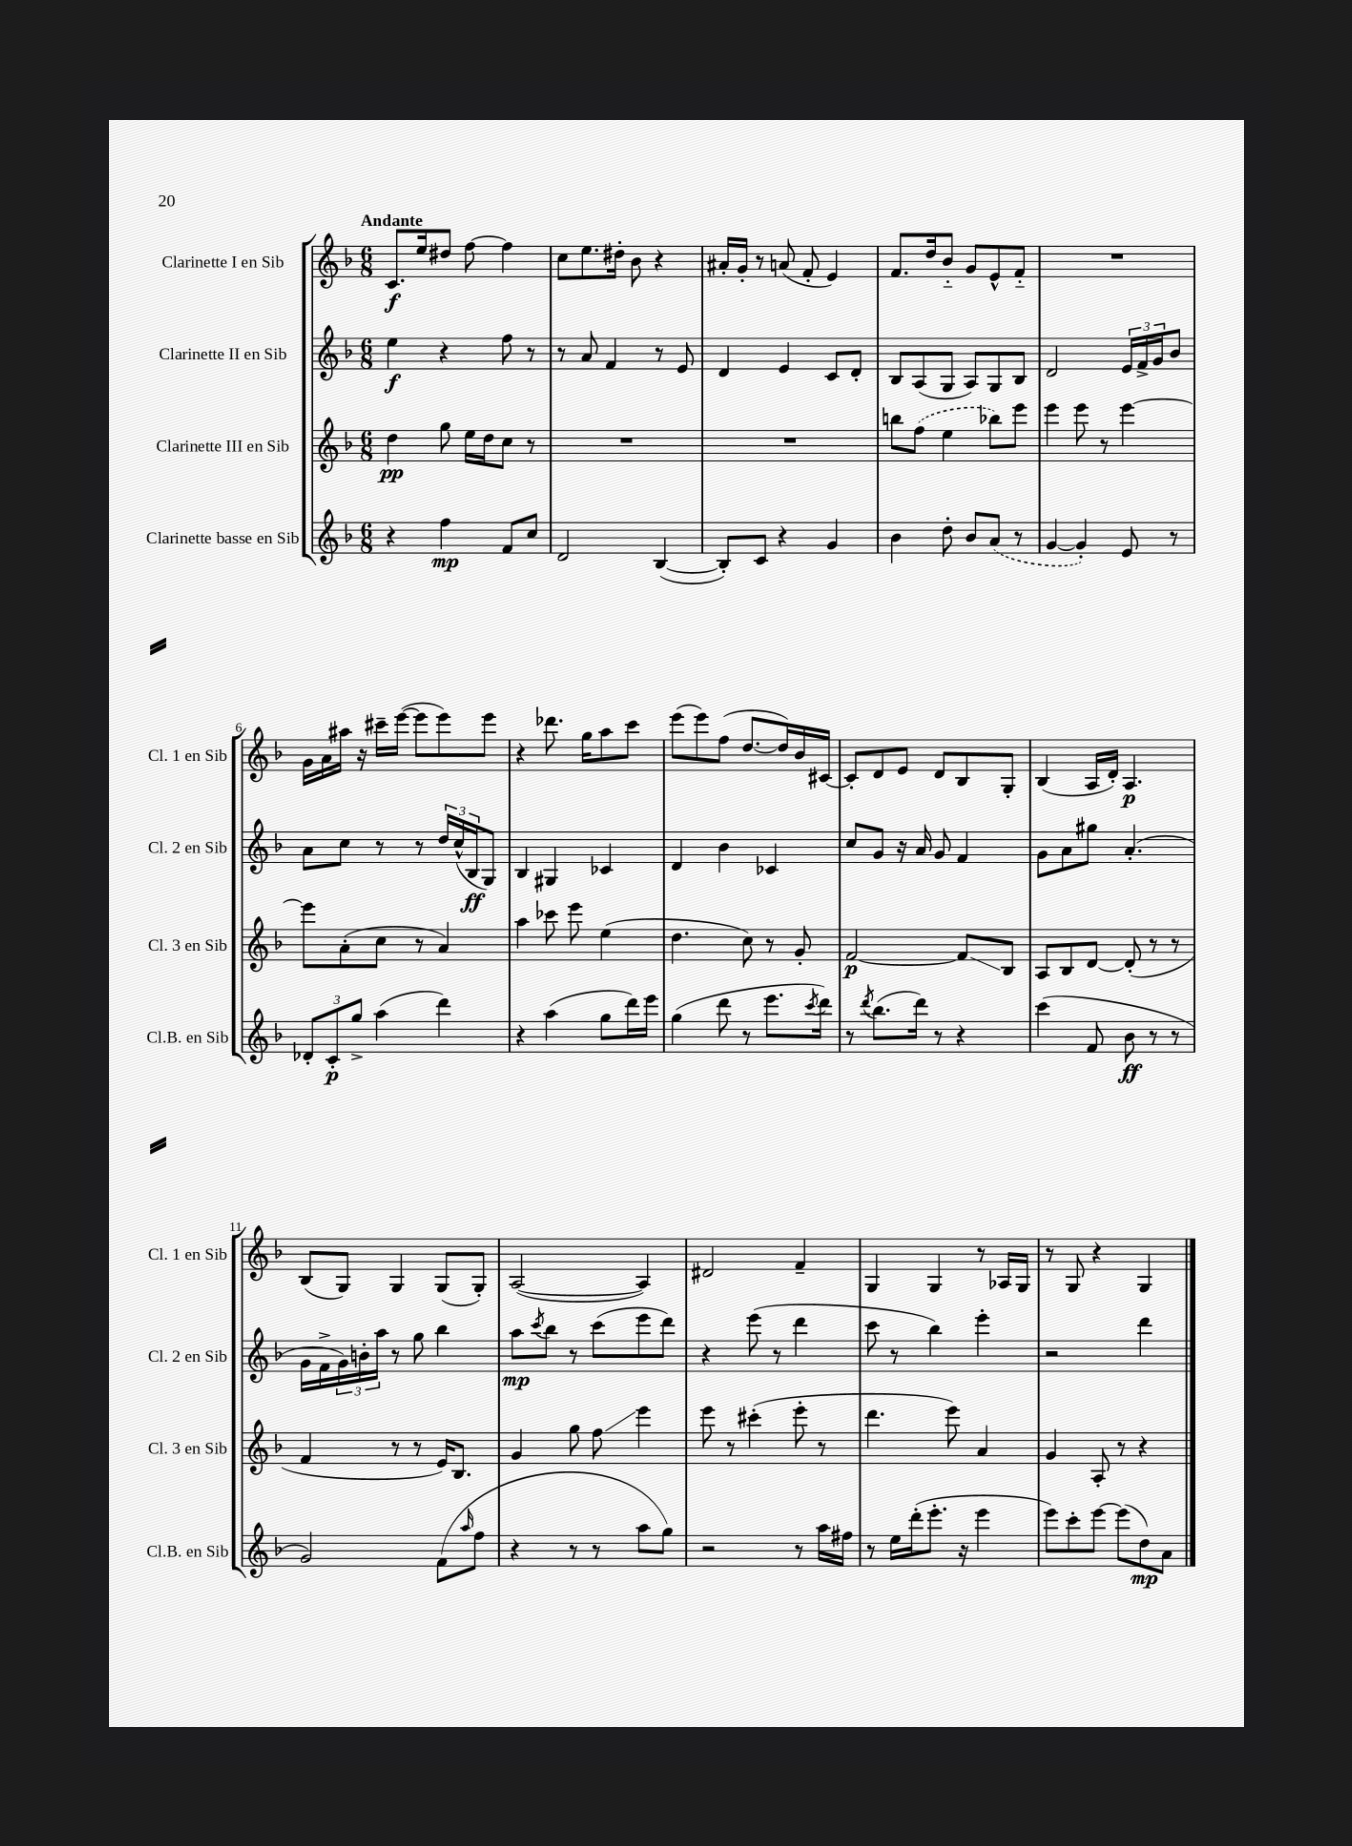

**kern	**kern	**kern	**kern
*staff4	*staff3	*staff2	*staff1
*clefG2	*clefG2	*clefG2	*clefG2
*k[b-]	*k[b-]	*k[b-]	*k[b-]
*M6/8	*M6/8	*M6/8	*M6/8
4r	4dd	4ee	8.c
.	.	.	16ee
4ff	8gg	4r	8dd#
.	16ee	.	[8ff
.	16dd	.	.
8f	8cc	8ff	4ff]
8cc	8r	8r	.
=	=	=	=
2d	2.r	8r	8cc
.	.	8a	8.ee
.	.	4f	.
.	.	.	16dd#'
.	.	.	8b-
([4B-	.	8r	4r
.	.	8e	.
=	=	=	=
8B-'])	2.r	4d	16a#'
.	.	.	16g'
8c	.	.	8r
4r	.	4e	(8a
.	.	.	8f'
4g	.	8c	4e)
.	.	8d'	.
=	=	=	=
4b-	8bb	8B-	8.f
.	(8ff	(8A	.
.	.	.	16dd
8dd'	4ee	8G	8b-'~
8b-	.	8A)	8g
(8a	8bb-)	8G	8e^^
8r	8eee	8B-	8f'~
=	=	=	=
[4g	4eee	2d	2.r
4g'])	8eee	.	.
.	8r	.	.
8e	[4eee	24e	.
.	.	24f^	.
.	.	24g	.
8r	.	8b-	.
=	=	=	=
12d-'	8eee]	8a	16g
.	.	.	16a
12c'	.	.	.
.	(8a'	8cc	16aa#
12gg^	.	.	.
.	.	.	16r
(4aa	8cc	8r	16ccc#~
.	.	.	([16eee
.	8r	8r	8eee]
4ddd)	4a)	24dd	8eee)
.	.	(24cc^^	.
.	.	24B-	.
.	.	8G)	8eee
=	=	=	=
4r	4aa	4B-	4r
(4aa	8ccc-	4G#	8.ddd-
.	8eee	.	.
.	.	.	16gg
8gg	(4ee	4c-	8aa
16ddd)	.	.	8ccc
16eee	.	.	.
=	=	=	=
(4gg	4.dd	4d	(8eee
.	.	.	8eee)
8ddd	.	4b-	(8ff
8r	8cc)	.	[8.dd
8.eee	8r	4c-	.
.	.	.	16dd])
.	8g'	.	16b-
8qccc	.	.	.
16ddd)	.	.	[16c#
=	=	=	=
8r	[2f	8cc	8c#']
8qddd	.	.	.
(8.bb-	.	8g	8d
.	.	16r	8e
16ddd)	.	16a	.
8r	.	8g	8d
4r	8f]	4f	8B-
.	8B-	.	8G'
=	=	=	=
(4ccc	8A	8g	(4B-
.	8B-	8a	.
8f	[8d	8gg#	16A
.	.	.	16d')
8b-	(8d']	(4.a'	4.A
8r	8r	.	.
8r	8r	.	.
=	=	=	=
2g)	4f	16g	(8B-
.	.	16f^	.
.	.	24g)	8G)
.	.	24b'	.
.	.	24aa	.
.	8r	8r	4G
.	8r	8gg	.
(8f	16e)	4bb-	(8G
.	8.B-	.	.
16qqaa	.	.	.
8ff	.	.	8G')
=	=	=	=
4r	4g	8aa	([2A
.	.	8qccc	.
.	.	8bb-	.
8r	8gg	8r	.
8r	8ff	(8ccc	.
8aa	4eee	8eee	4A])
8gg)	.	8ddd)	.
=	=	=	=
2r	8eee	4r	2d#
.	8r	.	.
.	(4ccc#'	(8eee	.
.	.	8r	.
8r	8eee'	4ddd	4f~
16aa	8r	.	.
16ff#	.	.	.
=	=	=	=
8r	4.ddd	8ccc	4G
16ee	.	8r	.
(16ddd'	.	.	.
8.eee'	.	4bb-)	4G
.	8eee)	.	.
16r	.	.	.
4eee	4a	4eee'	8r
.	.	.	16A-
.	.	.	16G
=	=	=	=
8eee)	4g	2r	8r
8ccc'	.	.	8G
[8eee	8A'	.	4r
(8eee]	8r	.	.
8dd)	4r	4ddd	4G
8a	.	.	.
==	==	==	==
*-	*-	*-	*-
